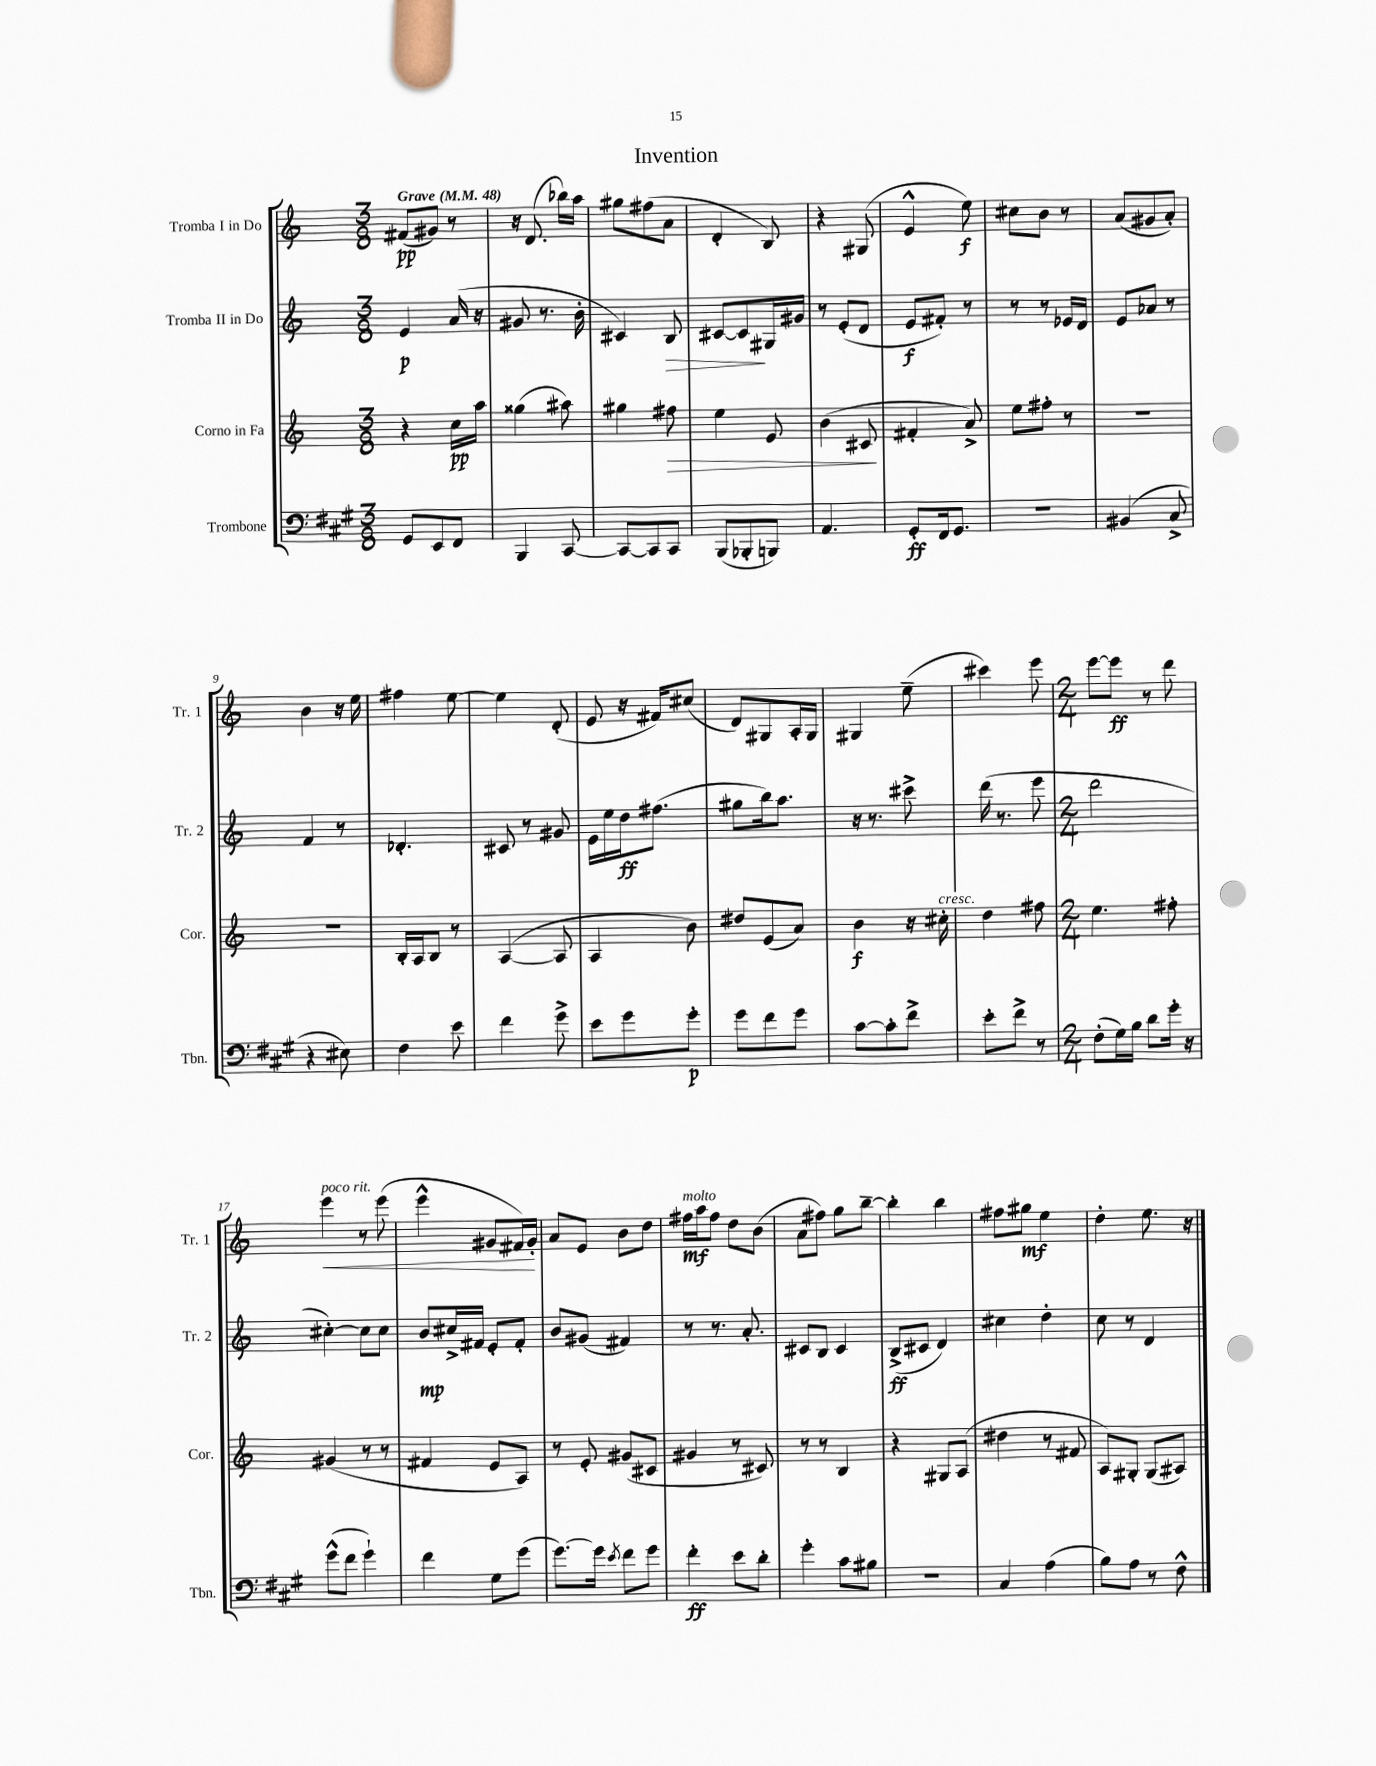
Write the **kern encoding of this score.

**kern	**kern	**kern	**kern
*staff4	*staff3	*staff2	*staff1
*clefF4	*clefG2	*clefG2	*clefG2
*k[f#c#g#]	*k[]	*k[]	*k[]
*M3/8	*M3/8	*M3/8	*M3/8
*MM48	*MM48	*MM48	*MM48
8GG#	4r	4e	(8f#
8EE	.	.	8g#)
8FF#	16cc	(16a	8r
.	16aa	16r	.
=	=	=	=
4BBB	(4gg##	8g#	16r
.	.	.	(8.d
.	.	8.r	.
[8CC#	8aa#)	.	16bb-)
.	.	16b'	16aa
=	=	=	=
8CC#_	4gg#	4c#)	8gg#
8CC#]	.	.	(8ff#
8CC#	8ff#	8B	8a
=	=	=	=
(8BBB	4ee	[8c#	4d'
8BBB-'	.	8c#]	.
8BBB)	8e	16G#	8B)
.	.	16g#	.
=	=	=	=
4.AA	(4b	8r	4r
.	.	(8e'	.
.	8c#	8d	(8G#
=	=	=	=
8GG#'	4f#'	8e	4e^^
16FF#	.	8f#')	.
8.GG#	.	.	.
.	8a^)	8r	8ee)
=	=	=	=
4.r	8ee	8r	8cc#
.	8ff#'	8r	8b
.	8r	16e-	8r
.	.	16d	.
=	=	=	=
(4BB#	4.r	8e	(8a
.	.	8a-	8g#
8C#^	.	8r	8a')
=	=	=	=
4r	4.r	4f	4b
8E#)	.	8r	16r
.	.	.	16ee
=	=	=	=
4F#	16B'	4.d-'	4ff#
.	16A	.	.
.	8B	.	.
8e	8r	.	[8ee
=	=	=	=
4f#	([4A	8c#	4ee]
.	.	8r	.
8g#^	8A]	8g#	(8d'
=	=	=	=
8e	4A	16e	8e
.	.	16ee	.
8g#	.	16dd	16r
.	.	(8.ff#	16f#)
8g#'	8b)	.	(8cc#
=	=	=	=
8g#	8dd#	8gg#	8d)
8f#	(8e	16bb)	8G#
.	.	8.aa	.
8g#	8a)	.	16A'
.	.	.	16G#
=	=	=	=
[8c#	4b	16r	4G#
.	.	8.r	.
8c#']	.	.	.
8f#^	16r	8ccc#^	(8ee~
.	16cc#'	.	.
=	=	=	=
8e'	4dd	(16ddd	4ccc#)
.	.	8.r	.
8f#^	.	.	.
8r	8ff#	8eee	8eee
=	=	=	=
*M2/4	*M2/4	*M2/4	*M2/4
(8F#'	4.ee	2ddd	[8eee
16G#)	.	.	8eee]
16B	.	.	.
8d	.	.	8r
16g#'	8ff#'	.	8ddd
16r	.	.	.
=	=	=	=
(8g#^^	(4g#	[4cc#')	4eee
8f#	.	.	.
4g#`)	8r	8cc#]	8r
.	8r	8cc#	(8eee
=	=	=	=
4f#	4f#	8b	4eee^^
.	.	16cc#^	.
.	.	16f#	.
8G#	8e	8e'	8g#
(8g#	8A)	8f#'	16f#)
.	.	.	16g#'
=	=	=	=
[8.g#)	8r	8b	8a
.	8e'	(8g#	8e
16g#]	.	.	.
8qe	.	.	.
8f#	(8g#	4f#)	8b
8g#	8c#	.	8dd
=	=	=	=
4f#'	4g#	8r	16ff#
.	.	.	16aa
.	.	8.r	8ff#
8e	8r	.	8dd
.	.	8.a'	.
8d'	8c#)	.	(8b
=	=	=	=
4g#'	8r	8c#	8a
.	8r	8B	8ff#)
8c#	4B	4c#	8gg
8B#	.	.	[8bb~
=	=	=	=
2r	4r	(8B^	4bb']
.	.	8c#	.
.	8G#	4d)	4bb
.	(8A	.	.
=	=	=	=
4C#	4dd#	4cc#	8ff#
.	.	.	8gg#
(4A	8r	4dd'	4ee
.	8f#	.	.
=	=	=	=
8B)	8A)	8cc	4dd'
8A	8G#'	8r	.
8r	(8G#	4d	8.ee
8F#^^	8A#)	.	.
.	.	.	16r
==	==	==	==
*-	*-	*-	*-
